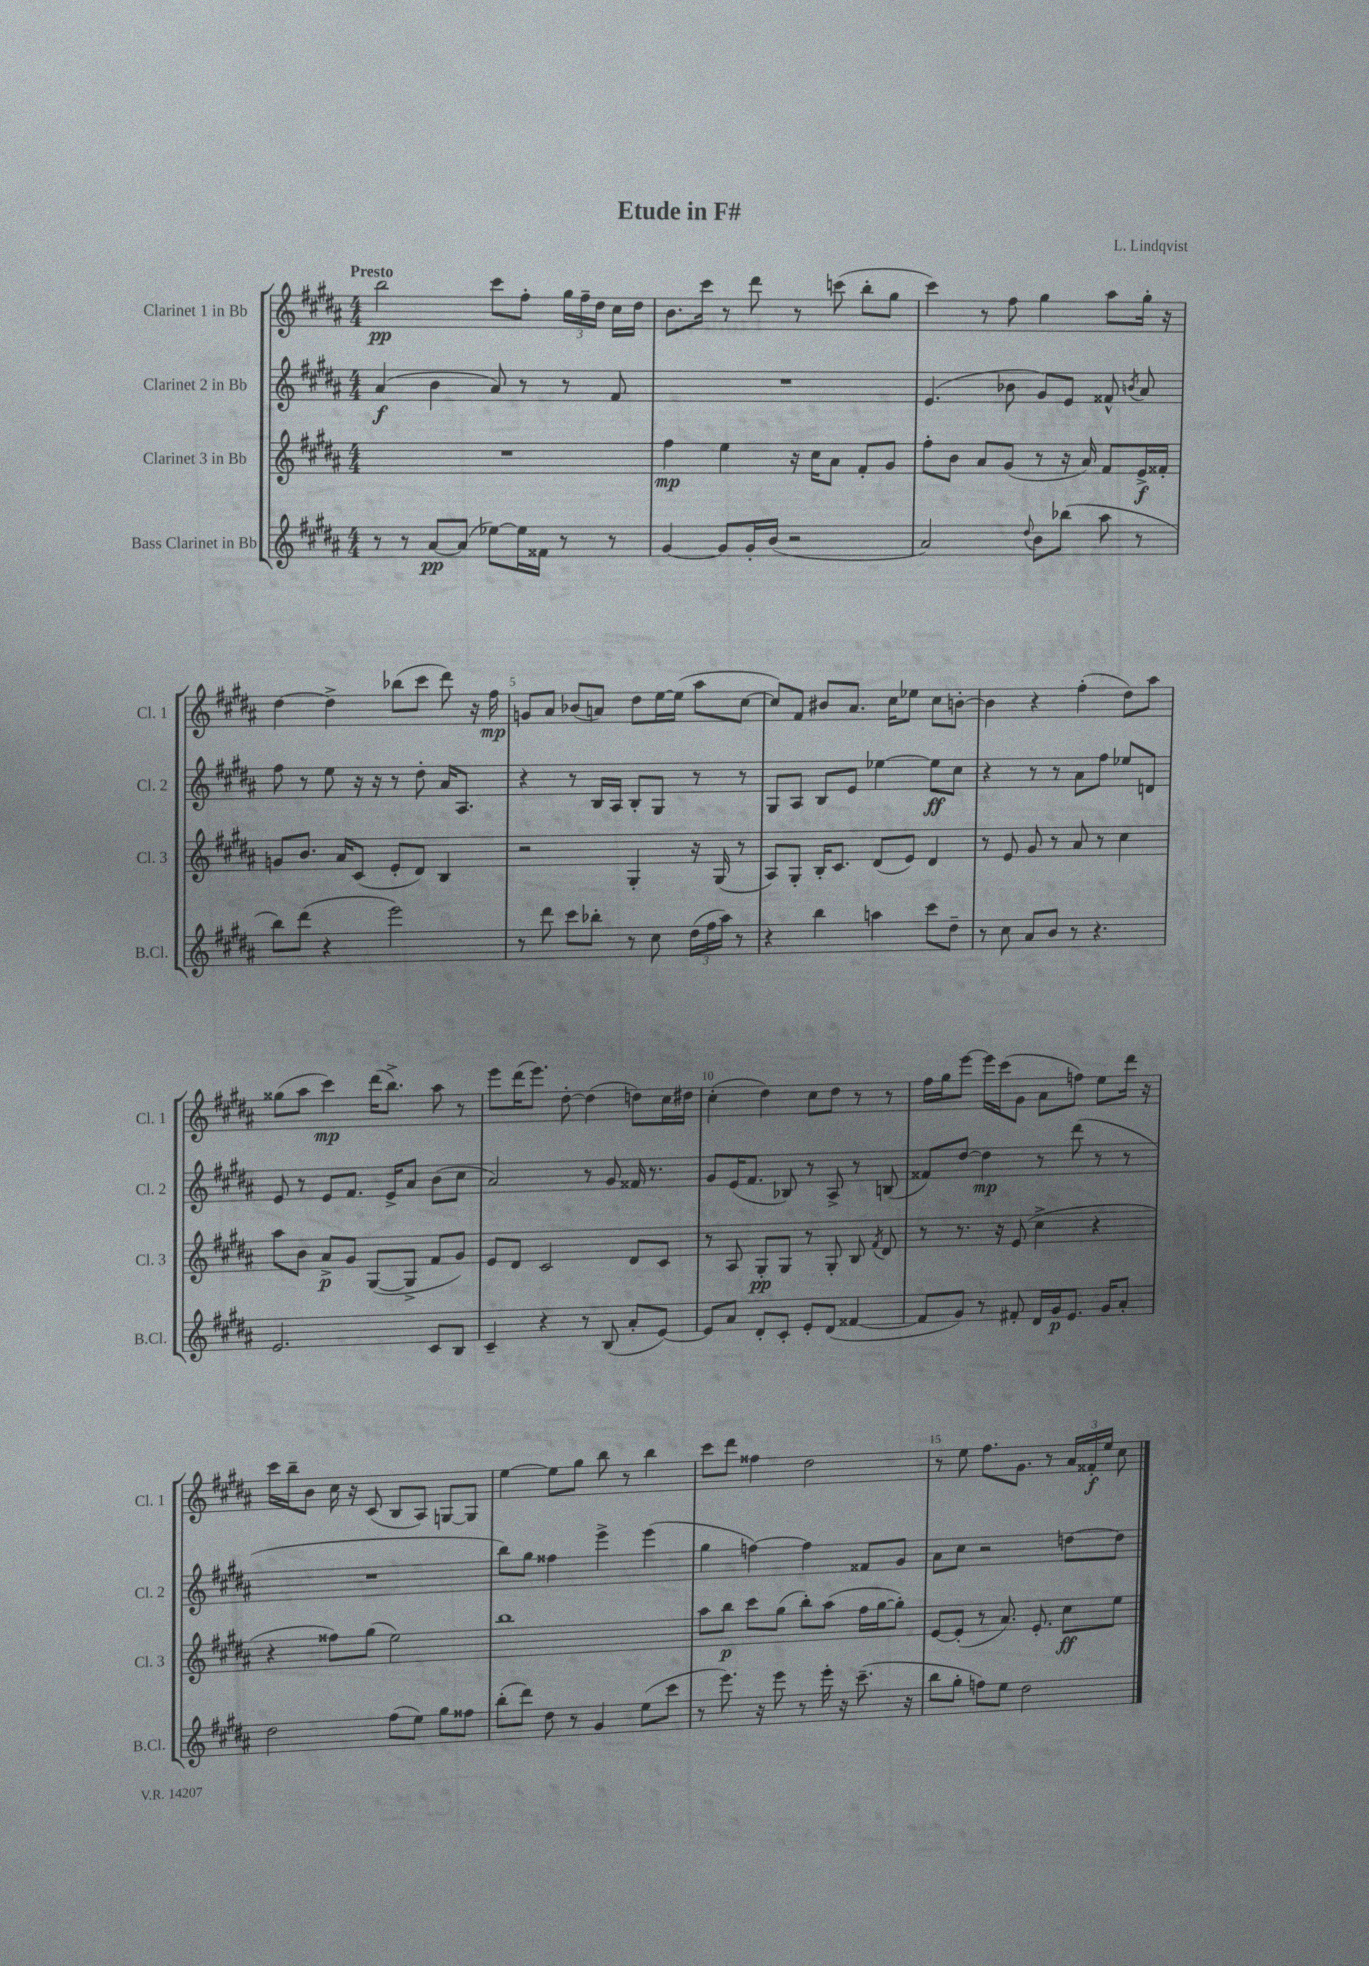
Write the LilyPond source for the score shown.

\header { title = "Etude in F#" composer = "L. Lindqvist" }
<<
\new StaffGroup <<
\new Staff = "s0" \with { instrumentName = "Clarinet 1 in Bb" shortInstrumentName = "Cl. 1" } {
    \clef treble \key b \major \numericTimeSignature \time 4/4 \tempo "Presto"
    \autoBeamOff b''2\pp cis'''8[ fis''8]-. \tuplet 3/2 { gis''16[ fis''16-- dis''16] } cis''16[ dis''16] |
    b'8.[ cis'''16] r8 dis'''8 r8 c'''8( b''8[-. gis''8] |
    cis'''4) r8 fis''8 gis''4 ais''8[ gis''16]-. r16 |
    dis''4~ dis''4-> bes''8[( cis'''8] dis'''8) r16 fis''16\mp |
    g'8[ ais'8] bes'8[( a'8]) dis''8[ e''16~ e''16]( ais''8[ cis''8]~ |
    cis''8[) fis'8] bis'8[ ais'8.] cis''16[ ees''8] cis''8[ b'8]~-. |
    b'4 r4 fis''4-.( dis''8[) ais''8] |
    gisis''8[( ais''8] cis'''4\mp) dis'''16[( b''8.]->) ais''8 r8 |
    e'''8[ dis'''16( e'''8.]) dis''8~-. dis''4( d''8[) cis''16 dis''16] |
    cis''4-.( dis''4) cis''8[ dis''8] r8 r8 |
    fis''16[ gis''16 e'''8]~ e'''16[ cis'''16( gis'8] ais'8[ f''8]) e''8[ dis'''16] r16 |
    cis'''16[ b''16-- b'8] cis''16 r16 cis'8( b8[ ais8]) g8[~ g8] |
    e''4~ e''8[ gis''8] b''8 r8 b''4 |
    cis'''8[ dis'''8] fisis''4 dis''2 |
    r8 e''8 fis''8.[ gis'8.] r8 \tuplet 3/2 { ais'16[ fisis'16-.\f e''16] } cis''8 \bar "|." |
}
\new Staff = "s1" \with { instrumentName = "Clarinet 2 in Bb" shortInstrumentName = "Cl. 2" } {
    \clef treble \key b \major \numericTimeSignature \time 4/4
    \autoBeamOff ais'4\f( b'4 ais'8) r8 r8 fis'8 |
    R1 |
    e'4.( bes'8 gis'8[) e'8] fisis'8-^ \acciaccatura { b'8 } ais'8 |
    fis''8 r8 e''8 r16 r16 r8 dis''8-. ais'16[ ais8.] |
    r4 r8 b16[ ais16] b8[-. gis8] r8 r8 |
    gis8[ ais8] b8[ e'8] ees''4~ ees''8[\ff cis''8] |
    r4 r8 r8 ais'8[ fis''8] ees''8[ d'8] |
    e'8 r8 e'8[ fis'8.] e'16[-> ais'8] b'8[( cis''8] |
    ais'2) r8 gis'8 fisis'16 r8. |
    gis'8[ e'16( fis'8.] bes8) r8 ais8-> r8 b8( |
    fisis'8[) dis''8]~ dis''4\mp r8 dis'''8( r8 r8 |
    R1 |
    b''8[) gis''8] fisis''4 e'''4-> e'''4( |
    gis''4 f''4~) f''4 fisis'8[ gis'8] |
    ais'8[ cis''8] r2 d''8[~ d''8] \bar "|." |
}
\new Staff = "s2" \with { instrumentName = "Clarinet 3 in Bb" shortInstrumentName = "Cl. 3" } {
    \clef treble \key b \major \numericTimeSignature \time 4/4
    \autoBeamOff R1 |
    fis''4\mp e''4 r16 cis''16[ ais'8] fis'8[-. gis'8] |
    fis''8[-. b'8] ais'8[ gis'8]( r8 r16 ais'16) fis'8[ e'16->\f fisis'16]-. |
    g'8[ b'8.] ais'16[ cis'8]( e'8[-. dis'8]) b4 |
    r2 gis4-. r16 gis16( r8 |
    ais8[) gis8]-. b16[-. cis'8.] dis'8[( e'8]) dis'4 |
    r8 e'8 gis'8 r8 ais'8 r8 cis''4 |
    ais''8[ b'8] ais'8[->\p gis'8] gis8[~( gis8]-> fis'8[ gis'8]) |
    e'8[ dis'8] cis'2 dis'8[ cis'8] |
    r8 ais8 gis8[-.\pp gis8] r8 gis8-. b8 \acciaccatura { fis'8 } dis'8 |
    r8 r8. r16 e'8( cis''4-> r4 |
    r4 fisis''8[) gis''8]( e''2) |
    b''1 |
    ais''8[ b''8]\p cis'''8[ gis''8]( b''8[-.) ais''8]( fis''16[ gis''16~ gis''8]-.) |
    e'8[~ e'8]-.( r8 ais'8.) e'8.-. cis''8[\ff e''8] \bar "|." |
}
\new Staff = "s3" \with { instrumentName = "Bass Clarinet in Bb" shortInstrumentName = "B.Cl." } {
    \clef treble \key b \major \numericTimeSignature \time 4/4
    \autoBeamOff r8 r8 ais'8[~\pp ais'8]( ees''8[~) ees''16 fisis'16] r8 r8 |
    gis'4~ gis'8[ gis'16-. b'16]( r2 |
    ais'2) \appoggiatura { dis''8 } b'8[ bes''8]( ais''8 r8 |
    b''8[) dis'''8]( r4 e'''2) |
    r8 dis'''8 cis'''8[ bes''8]-. r8 cis''8 \tuplet 3/2 { dis''16[( fis''16 ais''16]) } r8 |
    r4 b''4 a''4 cis'''8[ dis''8]-- |
    r8 cis''8 ais'8[ b'8] r8 r4. |
    e'2. cis'8[ b8] |
    cis'4-- r4 r8 b8( ais'8[-. e'8]~) |
    e'8[ ais'8] dis'8[-. cis'8]-. e'8[-. dis'8]( fisis'4~ |
    fisis'8[ gis'8]) r8 fis'8-. dis'16[ gis'16\p e'8.] gis'16[ ais'8]-. |
    dis''2 fis''8[( e''8]) gis''8[ fisis''8] |
    b''8[-.( dis'''8]) dis''8 r8 gis'4 e''8[( cis'''8] |
    r8 e'''8.) r16 e'''8 r8 e'''16-. r16 cis'''8.--( r16 |
    b''8[ gis''8]-. f''8[) e''8] dis''2 \bar "|." |
}
>>
>>
\layout { \context { \Score \override BarNumber.break-visibility = ##(#f #t #t) barNumberVisibility = #(every-nth-bar-number-visible 5) } }
